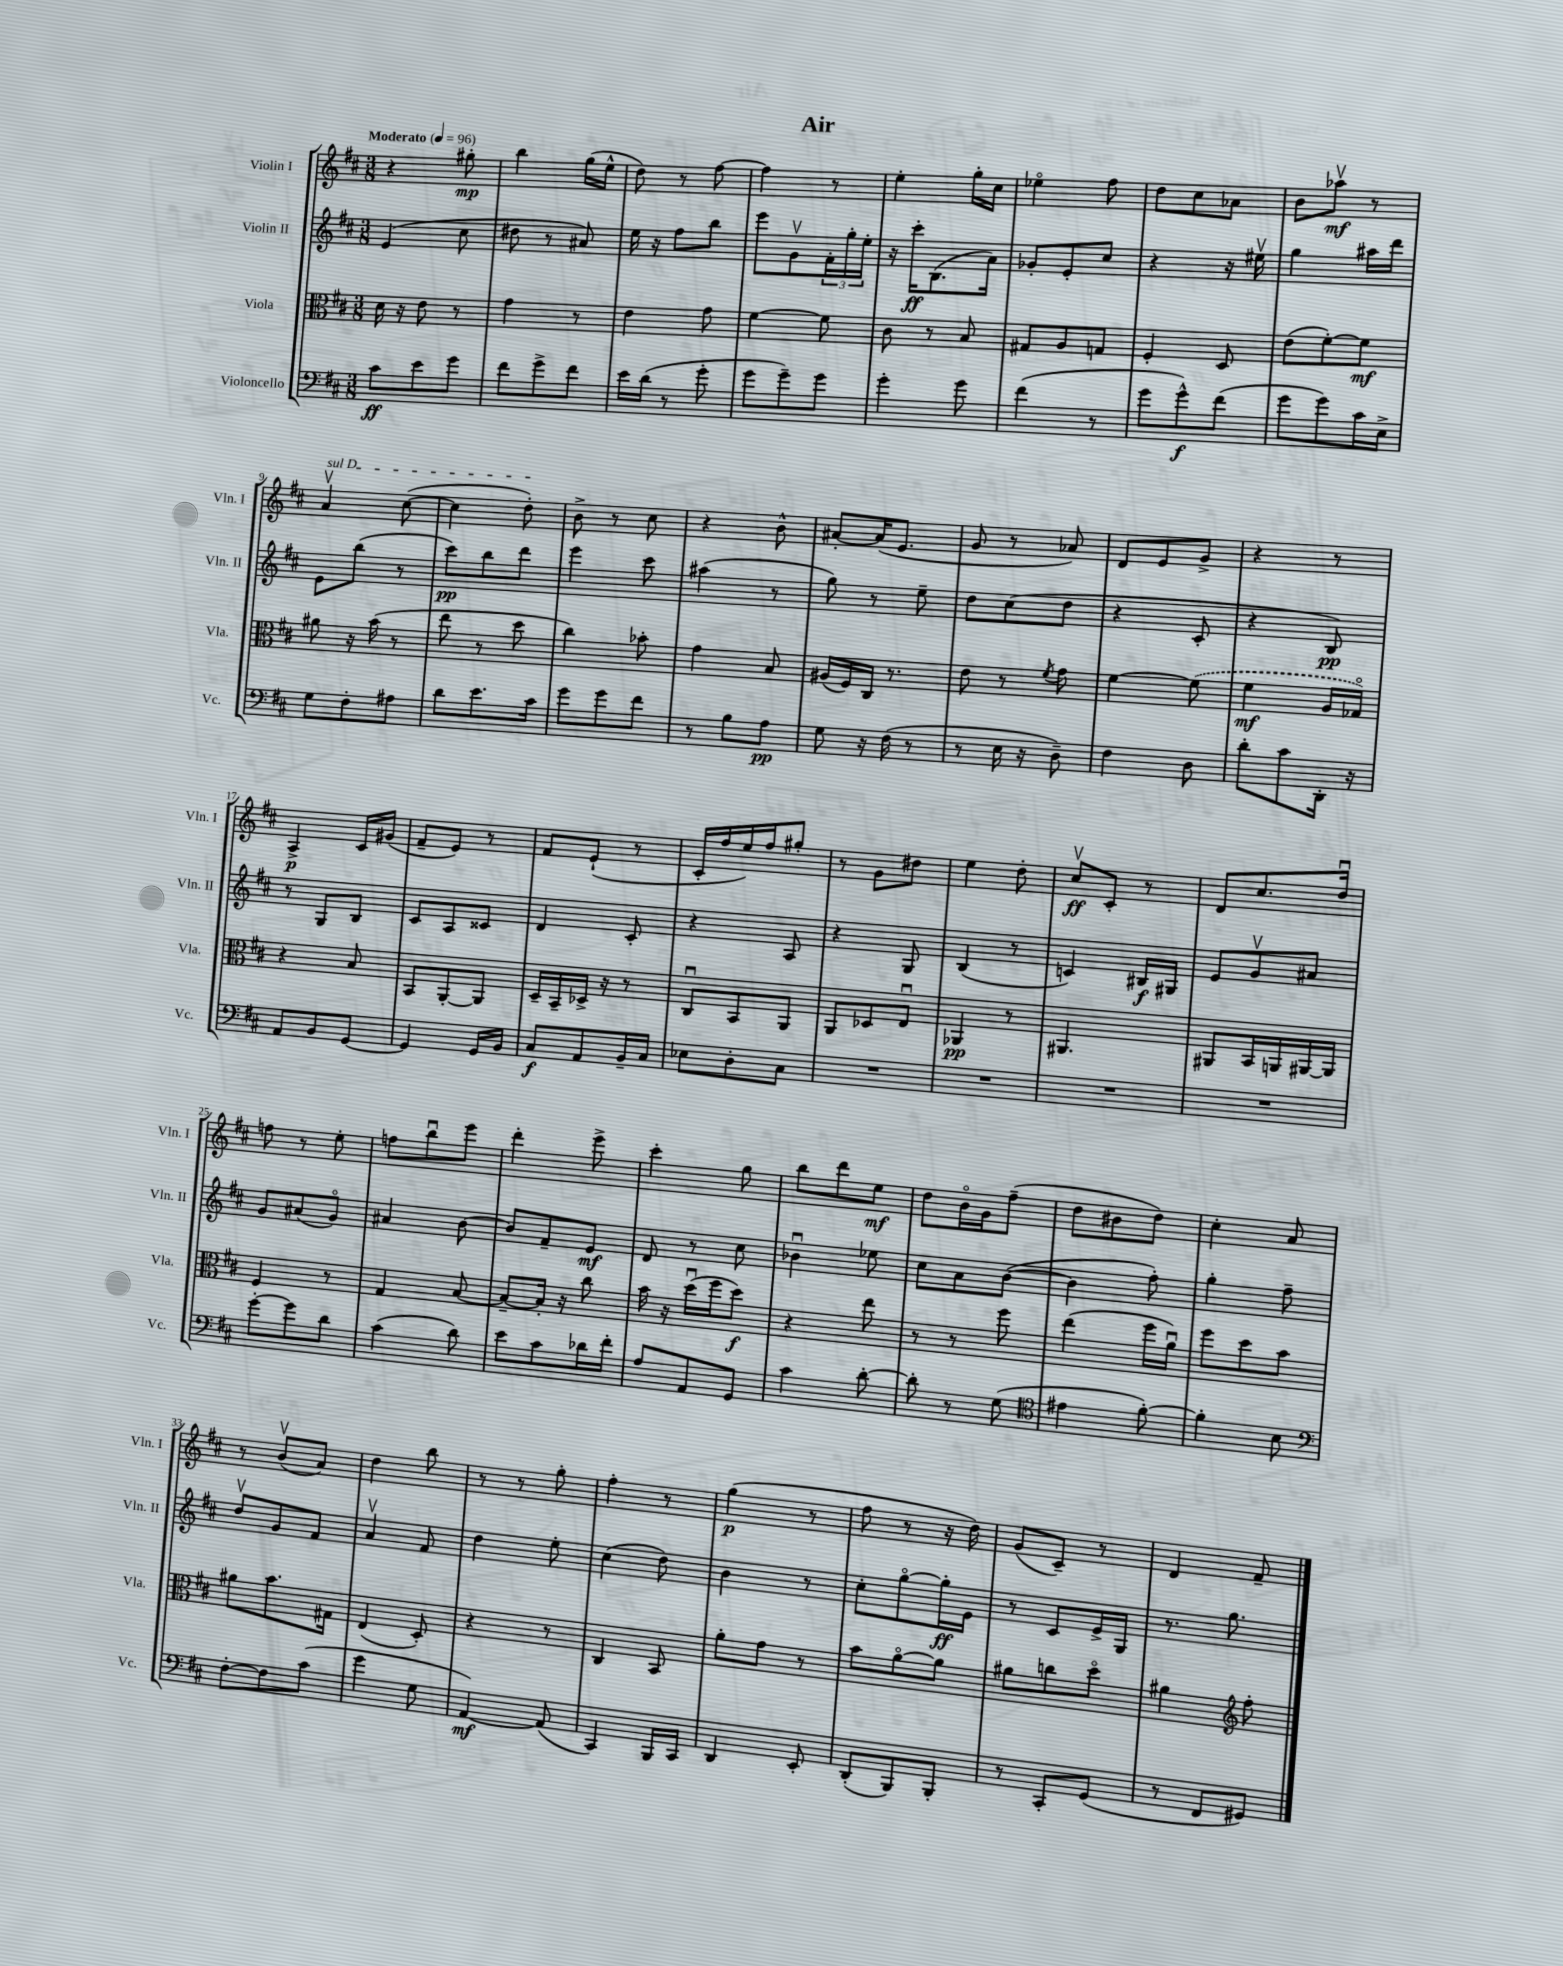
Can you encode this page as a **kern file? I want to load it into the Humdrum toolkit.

**kern	**kern	**kern	**kern
*staff4	*staff3	*staff2	*staff1
*clefF4	*clefC3	*clefG2	*clefG2
*k[f#c#]	*k[f#c#]	*k[f#c#]	*k[f#c#]
*M3/8	*M3/8	*M3/8	*M3/8
*MM96	*MM96	*MM96	*MM96
8c#	16d	(4e	4r
.	16r	.	.
8e	8e	.	.
8g	8r	8cc#	8gg#'
=	=	=	=
8f#	4g	8dd#	4bb
8g^	.	8r	.
8f#	8r	8a#)	(16gg
.	.	.	16ee^^
=	=	=	=
16e	4e	16ee	8dd)
(16d	.	16r	.
8r	.	8ff#	8r
8g'	8g	8bb	[8ff#
=	=	=	=
8g	[4f#	8eee	4ff#]
8g~)	.	8gv	.
8g	8f#]	24f#'	8r
.	.	24gg'	.
.	.	24ee'	.
=	=	=	=
4g'	8c#	16r	4ee'
.	.	16ccc#'	.
.	8r	(8.B	.
8g	8B	.	16gg'
.	.	16a)	16cc#
=	=	=	=
(4f#	8G#	8g-'	4ee-o
.	8A	8e'	.
8r	8G	8cc#	8ff#
=	=	=	=
8g	4F#'	4r	8dd
8g^^)	.	.	8cc#
(8f#	8D	16r	8a-
.	.	16ee#v	.
=	=	=	=
8g	(8e	4gg	8b
8g)	[8f#')	.	8aa-v
16c#	8f#]	16aa#	8r
16E^	.	16ddd	.
=	=	=	=
8G	8a#	8e	4av
8F#'	16r	(8bb	.
.	(16b	.	.
8A#	8r	8r	([8cc#
=	=	=	=
8d	8ee	8ccc#)	4cc#]
8.e	8r	8bb	.
.	8dd	8ddd	8dd')
16c#	.	.	.
=	=	=	=
8g	4cc#)	4eee	8b^
8g	.	.	8r
8f#	8b-'	8ccc#	8cc#
=	=	=	=
8r	4g	(4aa#	4r
8B	.	.	.
8A	8B	8r	8b^^
=	=	=	=
8G	(16A#	8gg)	[8a#'
.	16F#)	.	.
16r	16C#	8r	(16a#]
(16F#	8.r	.	8.e
8r	.	8ee~	.
=	=	=	=
8r	8e	8dd	8g
16E	8r	(8cc#	8r
16r	.	.	.
.	8qf#	.	.
8D~)	8g	8dd	8a-)
=	=	=	=
4F#	[4f#	4r	8d
.	.	.	8e
8D	(8f#]	8c#'	8g^
=	=	=	=
8d'	4f#	4r	4r
8c#	.	.	.
16DD'	16A	8B)	8r
16r	16G-o)	.	.
=	=	=	=
8AA	4r	8r	4A^
8BB	.	8G	.
[8GG	8B	8B	16c#
.	.	.	(16g#
=	=	=	=
4GG]	8BB	8c#	8f#~
.	[8AA'	8A	8e)
16GG	8AA]	8c##	8r
16BB	.	.	.
=	=	=	=
8C#	16D~	4d	8f#
.	16BB~	.	.
8AA	16D-^	.	(8e`
.	16r	.	.
16BB~	8r	8c#'	8r
16C#	.	.	.
=	=	=	=
8E-	8C#u	4r	16c#'
.	.	.	16ff#
8D'	8BB	.	16ee)
.	.	.	16ff#
8C#	8AA	8A	8gg#'
=	=	=	=
4.r	8AA	4r	8r
.	8D-	.	8g
.	8Eu	8G	8dd#
=	=	=	=
4.r	4AA-	(4B	4ee
.	8r	8r	8dd'
=	=	=	=
4.r	4.AA#	4c)	8cc#v
.	.	.	8c#'
.	.	16B#	8r
.	.	16G#	.
=	=	=	=
4.r	8AA#	8e	8d
.	16BB	8gv	8.cc#
.	16AA	.	.
.	[16AA#	8a#	.
.	16AA#]	.	16ddu
=	=	=	=
[8g'	4F#	8g	8ff
8g]	.	(8a#	8r
8d	8r	8go)	8ee'
=	=	=	=
(4c#	4G	4a#	8ff
.	.	.	8bbu
8d)	[8B	[8b	8eee
=	=	=	=
8e	8B~_	8b]	4ddd'
8c#	16B']	8f#~	.
.	16r	.	.
16d-	8cc#	8e	8eee^
16f#'	.	.	.
=	=	=	=
8A	16b	8d	4ccc#'
.	16r	.	.
8AA	(16ddu	8r	.
.	16ff#	.	.
8GG	8dd)	8cc#	8gg
=	=	=	=
4c#	4r	4b-u	8bb
.	.	.	8ddd
[8d'	8ee	8ee-	8ee
=	=	=	=
8d']	8r	8cc#	8dd
8r	8r	8a	16bo
.	.	.	16g
(8G	8ff#	([8b	(8ff#~
=	=	=	=
*clefC4	*	*	*
4e#	(4ee	4b]	8dd
.	.	.	8b#
[8f#')	16ff#	8ff#')	8dd)
.	16au)	.	.
=	=	=	=
4f#']	8ff#	4gg'	4cc#'
.	8dd	.	.
8B	8b	8ff#~	8a
=	=	=	=
*clefF4	*	*	*
[8F#'	8a#	8ddv	8r
8F#]	8.b	8g	(8bv
(8c#	.	8f#	8a)
.	16G#	.	.
=	=	=	=
4g	(4E	4av	4dd
8G	8D')	8f#	8bb
=	=	=	=
[4AA)	4r	4dd	8r
.	.	.	8r
(8AA]	8r	8ee'	8gg'
=	=	=	=
4CC#)	4C#	(4cc#	4ff#'
16BBB	8BB	8dd)	8r
16CC#	.	.	.
=	=	=	=
4DD	8a'	4b	(4gg
.	8g	.	.
8EE'	8r	8r	8r
=	=	=	=
(8DD'	8b	8cc#'	8ff#
8BBB)	[8ao	[8ggo	8r
8BBB'	8a]	16gg']	16r
.	.	16e	16dd)
=	=	=	=
8r	8a#	8r	(8g
8CC#'	8cc	8c#	8c#~)
(8GG	8ddo	16e^	8r
.	.	16G	.
=	=	=	=
8r	4a#	8.r	4d
8FF#	.	.	.
.	.	8.gg	.
*	*clefG2	*	*
8GG#)	8ff#'	.	8f#~
==	==	==	==
*-	*-	*-	*-
